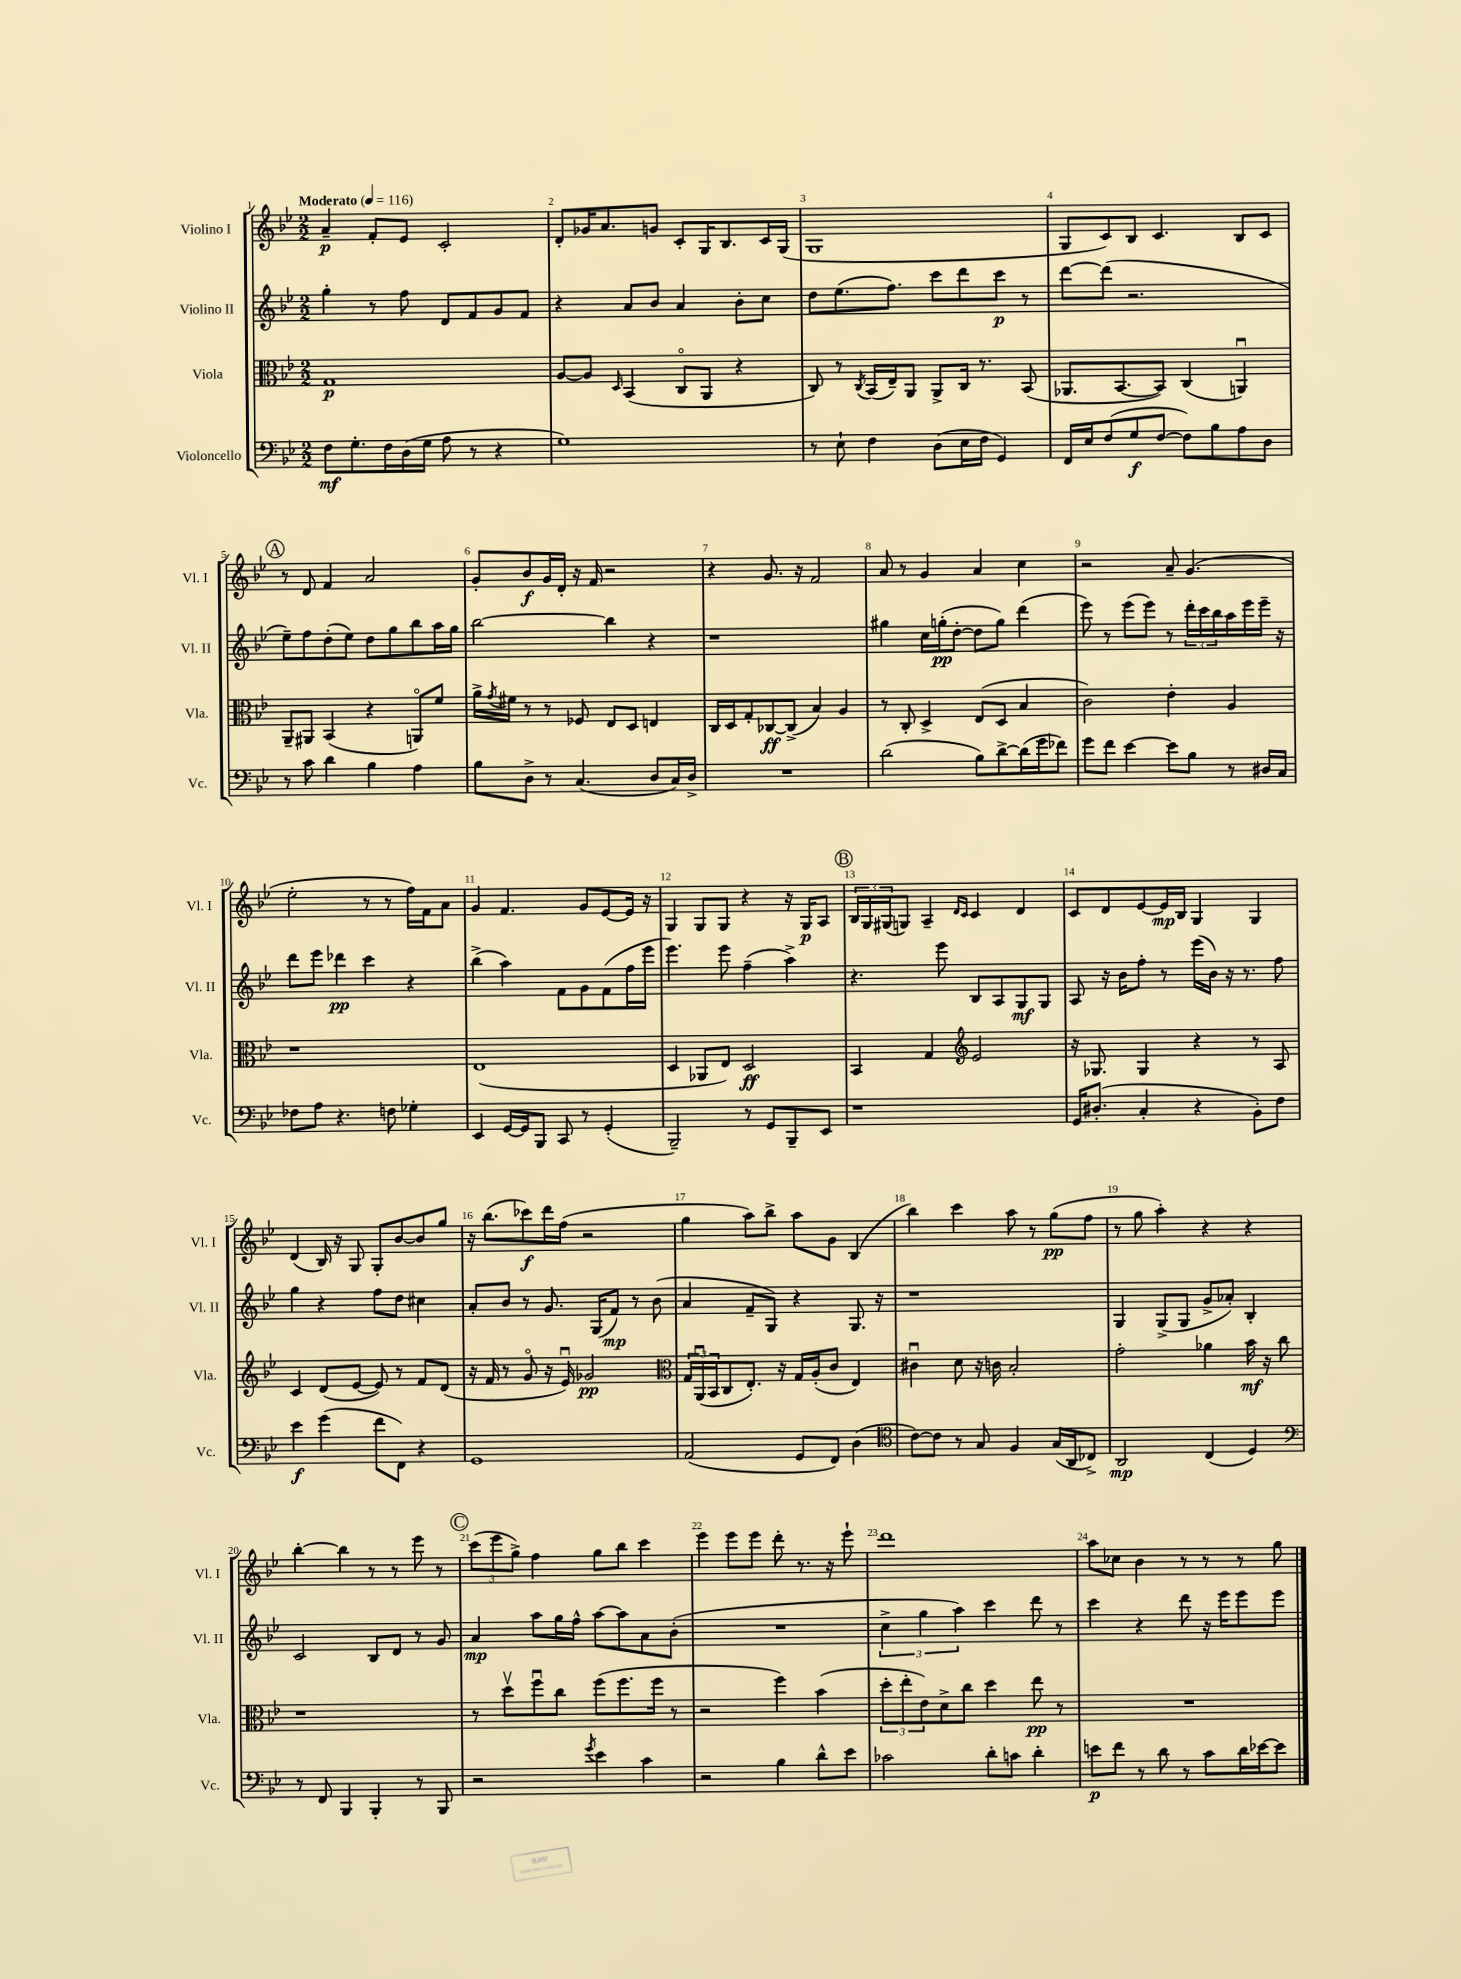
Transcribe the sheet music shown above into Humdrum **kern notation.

**kern	**kern	**kern	**kern
*staff4	*staff3	*staff2	*staff1
*clefF4	*clefC3	*clefG2	*clefG2
*k[b-e-]	*k[b-e-]	*k[b-e-]	*k[b-e-]
*M2/2	*M2/2	*M2/2	*M2/2
*MM116	*MM116	*MM116	*MM116
8F	1G	4gg'	4a~
8.G'	.	.	.
.	.	8r	8f'
16F	.	.	.
(16D	.	8ff	8e-
16G	.	.	.
8A	.	8d	2c'
8r	.	8f	.
4r	.	8g	.
.	.	8f	.
=	=	=	=
1G)	[8A	4r	8d'
.	8A]	.	16g-
.	.	.	8.a
.	16qqD	.	.
.	(4BB-	8a	.
.	.	8b-	8g
.	8Co	4a	8c'
.	8AA	.	16G
.	.	.	8.B-
.	4r	8b-'	.
.	.	8cc	16c
.	.	.	(16G
=	=	=	=
8r	8C)	8dd	1G
8E-`	8r	(8.ee-	.
.	8qC	.	.
4F	(16BB-	.	.
.	16E-~)	8.ff)	.
.	8AA	.	.
(8D	8AA^	8ccc	.
16E-	16C	8ddd	.
16F	8.r	.	.
4GG)	.	8ccc	.
.	(8BB-	8r	.
=	=	=	=
16FF	8.AA-	[8ddd	8G
16E-	.	.	.
(8F	.	(8ddd]	8c)
.	[8.BB-	.	.
8G	.	2.r	8B-
[8F	8BB-])	.	4.c
8F])	(4C	.	.
8B-	.	.	.
8A	4AAu)	.	8B-
8D	.	.	8c
=	=	=	=
8r	8AA~	8ee-~)	8r
8c	8AA#	8ff	8d
4d	(4BB-	(8dd'	4f
.	.	8ee-)	.
4B-	4r	8dd	2a
.	.	8gg	.
4A	8AAo)	8bb-	.
.	8f	16aa	.
.	.	16gg	.
=	=	=	=
8B-	16a^	[2bb-	8g'
.	8qg	.	.
.	16f#	.	.
8D^	8r	.	8b-
8r	8r	.	16g
.	.	.	16d'
(4.C	8F-	.	16r
.	.	.	16f
.	8E-	4bb-]	2r
.	8D	.	.
8D	4E	4r	.
16C)	.	.	.
16D^	.	.	.
=	=	=	=
1r	16C	1r	4r
.	16D	.	.
.	8G'	.	.
.	[8C-	.	8.g
.	(8C-^]	.	.
.	.	.	16r
.	4B-)	.	2f
.	4A	.	.
=	=	=	=
(2d	8r	4gg#	8a
.	8C'	.	8r
.	4D^	16cc	4g
.	.	(16gg'	.
.	.	[8dd'	.
8B-)	(8E-	8dd]	4a
[8d^	8D	8gg)	.
(16d]	4B-	(4ddd	4cc
16g	.	.	.
8f-)	.	.	.
=	=	=	=
8g	2c)	8eee-)	2r
8f	.	8r	.
[4e-	.	(8eee-	.
.	.	8eee-)	.
8e-]	4e-'	8r	8a~
8B-	.	24ddd'	(4.g
.	.	24ccc	.
.	.	24bb-	.
8r	4A	16aa	.
.	.	16eee-	.
16D#	.	16eee-~	.
16C	.	16r	.
=	=	=	=
8F-	1r	8ddd	2ee-'
8A	.	8eee-	.
4.r	.	4ddd-	.
.	.	4ccc	8r
8F	.	.	8r
4G-'	.	4r	16ff)
.	.	.	16f
.	.	.	8a
=	=	=	=
4EE-	(1E-	(4bb-^	4g
[16GG	.	4aa)	4.f
16GG]	.	.	.
8BBB-	.	.	.
8CC	.	8f	.
8r	.	8g	8g
(4GG'	.	(8f	[8e-
.	.	16ff	16e-]
.	.	16eee-	16r
=	=	=	=
2BBB-~)	4D	4.eee-)	4G
.	8AA-	.	8G
.	8E-)	8eee-	8G
8r	2D	(4ff~	4r
8GG	.	.	.
8BBB-~	.	4aa^)	16r
.	.	.	16G
8EE-	.	.	8A
=	=	=	=
1r	4BB-	4.r	24B-
.	.	.	24G
.	.	.	(24G#
.	.	.	8G)
.	4G	.	4A~
.	.	8eee-	.
*	*clefG2	*	*
.	.	.	16qqd
.	.	.	16qqc
.	2e-	8B-	4c
.	.	8A	.
.	.	8G	4d
.	.	8G	.
=	=	=	=
16GG	16r	8A	8c
(8.D#'	8.G-	.	.
.	.	16r	8d
.	.	16b-	.
4C'	4G-	8ff'	[8e-
.	.	8r	16e-]
.	.	.	16B-
4r	4r	(16eee-	4G
.	.	16b-)	.
.	.	16r	.
.	.	8.r	.
8BB-')	8r	.	4G
8F	8A	8ff	.
=	=	=	=
4e-	4c	4gg	(4d
(4g	(8d	4r	16B-)
.	.	.	16r
.	[8e-	.	8G
8f	8e-])	8ff	8G'
8FF)	8r	8dd	[8b-
4r	8f	4cc#	8b-]
.	(8d	.	8gg
=	=	=	=
1GG	16r	8a'	16r
.	16f	.	(8.bb-
.	8r	8b-	.
.	8go	8r	8ccc-)
.	16r	8.g	16ddd
.	16e-u)	.	(16ff
.	2g-	.	2r
.	.	(16G	.
.	.	8f)	.
.	.	8r	.
.	.	(8b-	.
=	=	=	=
*	*clefC3	*	*
(2AA	24G	4a	4gg
.	(24AAu	.	.
.	24BB-	.	.
.	8C	.	.
.	8.E-')	8f~	8aa)
.	.	8G)	8bb-^
.	16r	.	.
8GG	16G	4r	8aa
.	(16A'	.	.
8FF)	8c	.	8g
(4D	4E-)	8.G	(4B-
.	.	16r	.
=	=	=	=
*clefC4	*	*	*
[8c)	4c#u	1r	4bb-)
8c]	.	.	.
8r	8d	.	4ccc
8G	16r	.	.
.	16c	.	.
4F	2B-'	.	8aa
.	.	.	8r
(16G	.	.	(8gg
16AA	.	.	.
8C-^)	.	.	8ff
=	=	=	=
2AA	2g'	4G	8r
.	.	.	8gg
.	.	(8G^	4aa')
.	.	8G	.
(4C	4a-	8g^	4r
.	.	8a-')	.
4D)	16b-	4B-'	4r
.	16r	.	.
.	8cc	.	.
=	=	=	=
*clefF4	*	*	*
8r	1r	2c	[4bb-'
8FF	.	.	.
4BBB-	.	.	4bb-]
4BBB-'	.	8B-	8r
.	.	8d	8r
8r	.	8r	8eee-
8BBB-	.	8g	8r
=	=	=	=
2r	8r	4a	(12ccc
.	.	.	12eee-
.	8ddv	.	.
.	.	.	12gg^)
.	8ffu	8aa	4ff
.	8cc	16gg	.
.	.	16ff^^	.
8qg	.	.	.
4e-	(8ff	[8aa	8gg
.	8.ff	8aa]	8bb-
4c	.	8a	4ccc
.	16ff	.	.
.	8r	(8b-'	.
=	=	=	=
2r	2r	1r	4eee-
.	.	.	8eee-
.	.	.	8eee-
4B-	4ff)	.	8ddd'
.	.	.	8.r
8d^^	(4b-	.	.
.	.	.	16r
8e-	.	.	8eee-`
=	=	=	=
2c-	12dd'	6cc^	1ddd
.	12ee-'	.	.
.	12e-)	6gg	.
.	8d^	.	.
.	.	6aa)	.
.	8cc	.	.
8d'	4dd	4ccc	.
8c	.	.	.
4d'	8ee-	8ddd	.
.	8r	8r	.
=	=	=	=
8e	1r	4ccc	8aa
8f	.	.	8cc-
8r	.	4r	4b-
8d	.	.	.
8r	.	8ddd	8r
8c	.	16r	8r
.	.	16eee-	.
16d	.	8eee-	8r
[16e-	.	.	.
8e-]	.	8eee-	8gg
==	==	==	==
*-	*-	*-	*-
